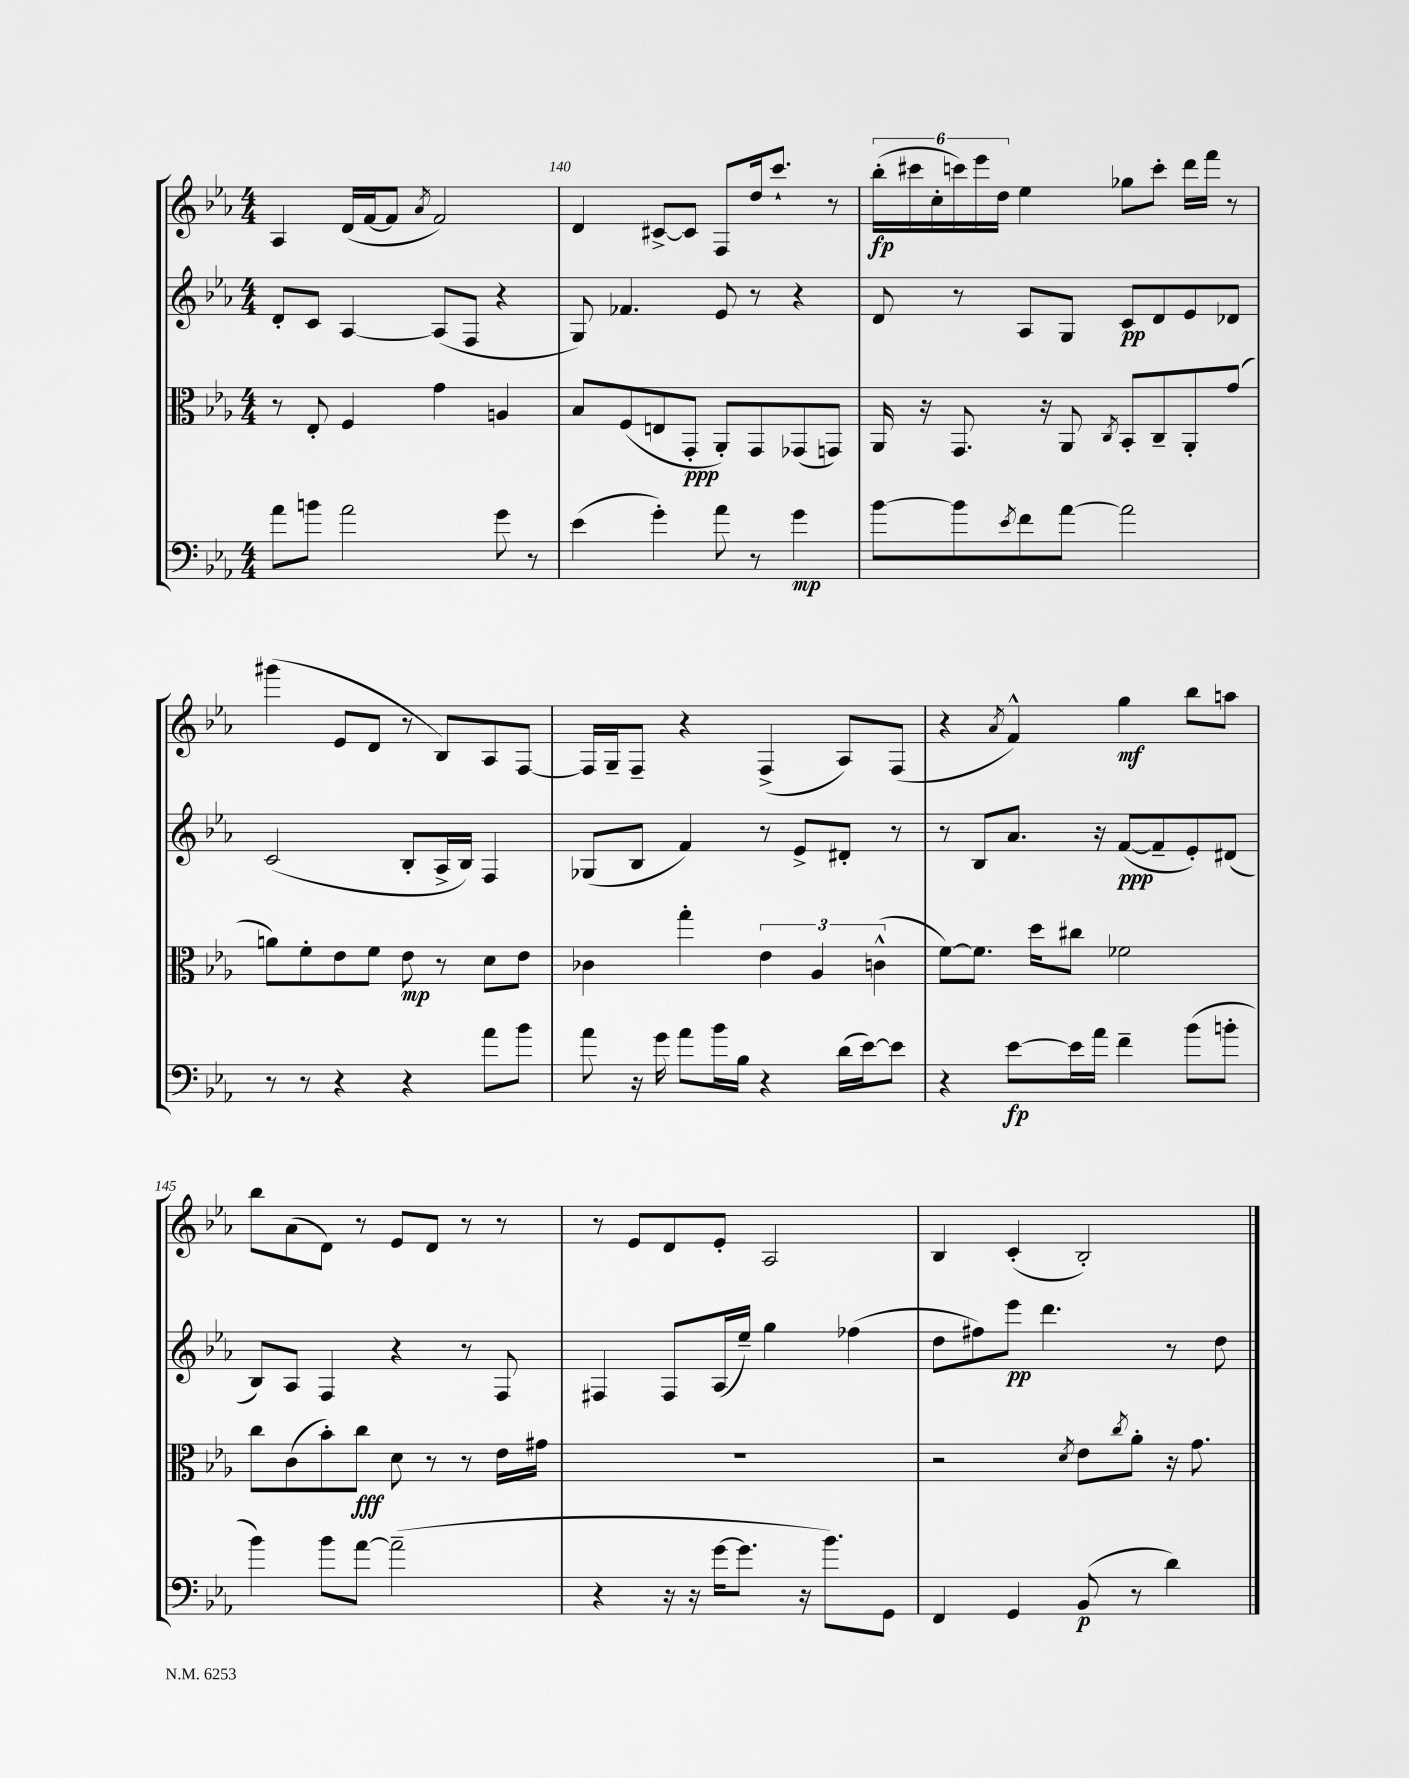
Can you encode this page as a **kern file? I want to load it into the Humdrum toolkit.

**kern	**kern	**kern	**kern
*staff4	*staff3	*staff2	*staff1
*clefF4	*clefC3	*clefG2	*clefG2
*k[b-e-a-]	*k[b-e-a-]	*k[b-e-a-]	*k[b-e-a-]
*M4/4	*M4/4	*M4/4	*M4/4
8a-	8r	8d'	4A-
8b	8E-'	8c	.
2a-	4F	[4A-	(16d
.	.	.	[16f
.	.	.	8f]
.	.	.	8qa-
.	4g	(8A-]	2f)
.	.	8F	.
8g	4A	4r	.
8r	.	.	.
=	=	=	=
(4e-	8B-	8G)	4d
.	(8F	4.f-	.
4g')	8E	.	[8c#^
.	8GG'	.	8c#]
8a-	8AA-')	8e-	8F
8r	8GG	8r	16dd
.	.	.	8.ccc`
4g	(8GG-	4r	.
.	8GG)	.	8r
=	=	=	=
[8b-	16AA-	8d	(24bb-'
.	.	.	24ccc#
.	16r	.	.
.	.	.	24cc'
8b-]	8.GG	8r	24ccc)
.	.	.	24eee-
.	.	.	24dd
8qe-	.	.	.
8f	.	8A-	4ee-
.	16r	.	.
[8a-	8AA-	8G	.
.	8qC	.	.
2a-]	8BB-'	8c	8gg-
.	8C~	8d	8ccc'
.	8AA-'	8e-	16ddd
.	.	.	16fff
.	(8g	8d-	8r
=	=	=	=
8r	8a)	(2c	(4ggg#
8r	8f'	.	.
4r	8e-	.	8e-
.	8f	.	8d
4r	8e-	8B-'	8r
.	8r	16A-^	8B-)
.	.	16B-)	.
8a-	8d	4F	8A-
8b-	8e-	.	[8F
=	=	=	=
8a-	4c-	(8G-	16F]
.	.	.	16G~
16r	.	8B-	8F~
16g	.	.	.
8a-	4gg'	4f)	4r
16b-	.	.	.
16B-	.	.	.
4r	6e-	8r	(4F^
.	.	8e-^	.
.	6A-	.	.
(16d	.	8d#'	8A-)
[16e-)	.	.	.
.	(6c^^	.	.
8e-]	.	8r	(8F
=	=	=	=
4r	[8f)	8r	4r
.	8.f]	8B-	.
.	.	.	8qa-
[8e-	.	8.a-	4f^^)
.	16dd	.	.
16e-]	8cc#	.	.
16a-	.	16r	.
4f~	2f-	([8f	4gg
.	.	8f~]	.
(8b-	.	8e-')	8bb-
8b'	.	(8d#	8aa
=	=	=	=
4b-)	8cc	8B-)	8bb-
.	(8c	8A-	(8a-
8b-	8b-')	4F	8d)
[8a-	8cc	.	8r
(2a-~]	8d	4r	8e-
.	8r	.	8d
.	8r	8r	8r
.	16e-	8F	8r
.	16g#	.	.
=	=	=	=
4r	1r	4F#	8r
.	.	.	8e-
16r	.	8F#	8d
16r	.	.	.
[16g	.	(16A-	8e-'
8.g]	.	16ee-~)	.
.	.	4gg	2A-
16r	.	.	.
8.b-)	.	.	.
.	.	(4ff-	.
8GG	.	.	.
=	=	=	=
4FF	2r	8dd	4B-
.	.	8ff#)	.
4GG	.	8eee-	(4c'
.	.	4.ddd	.
.	8qd	.	.
(8BB-	8e-	.	2B-')
.	8qcc	.	.
8r	8a-'	.	.
4d)	16r	8r	.
.	8.g	.	.
.	.	8dd	.
==	==	==	==
*-	*-	*-	*-
